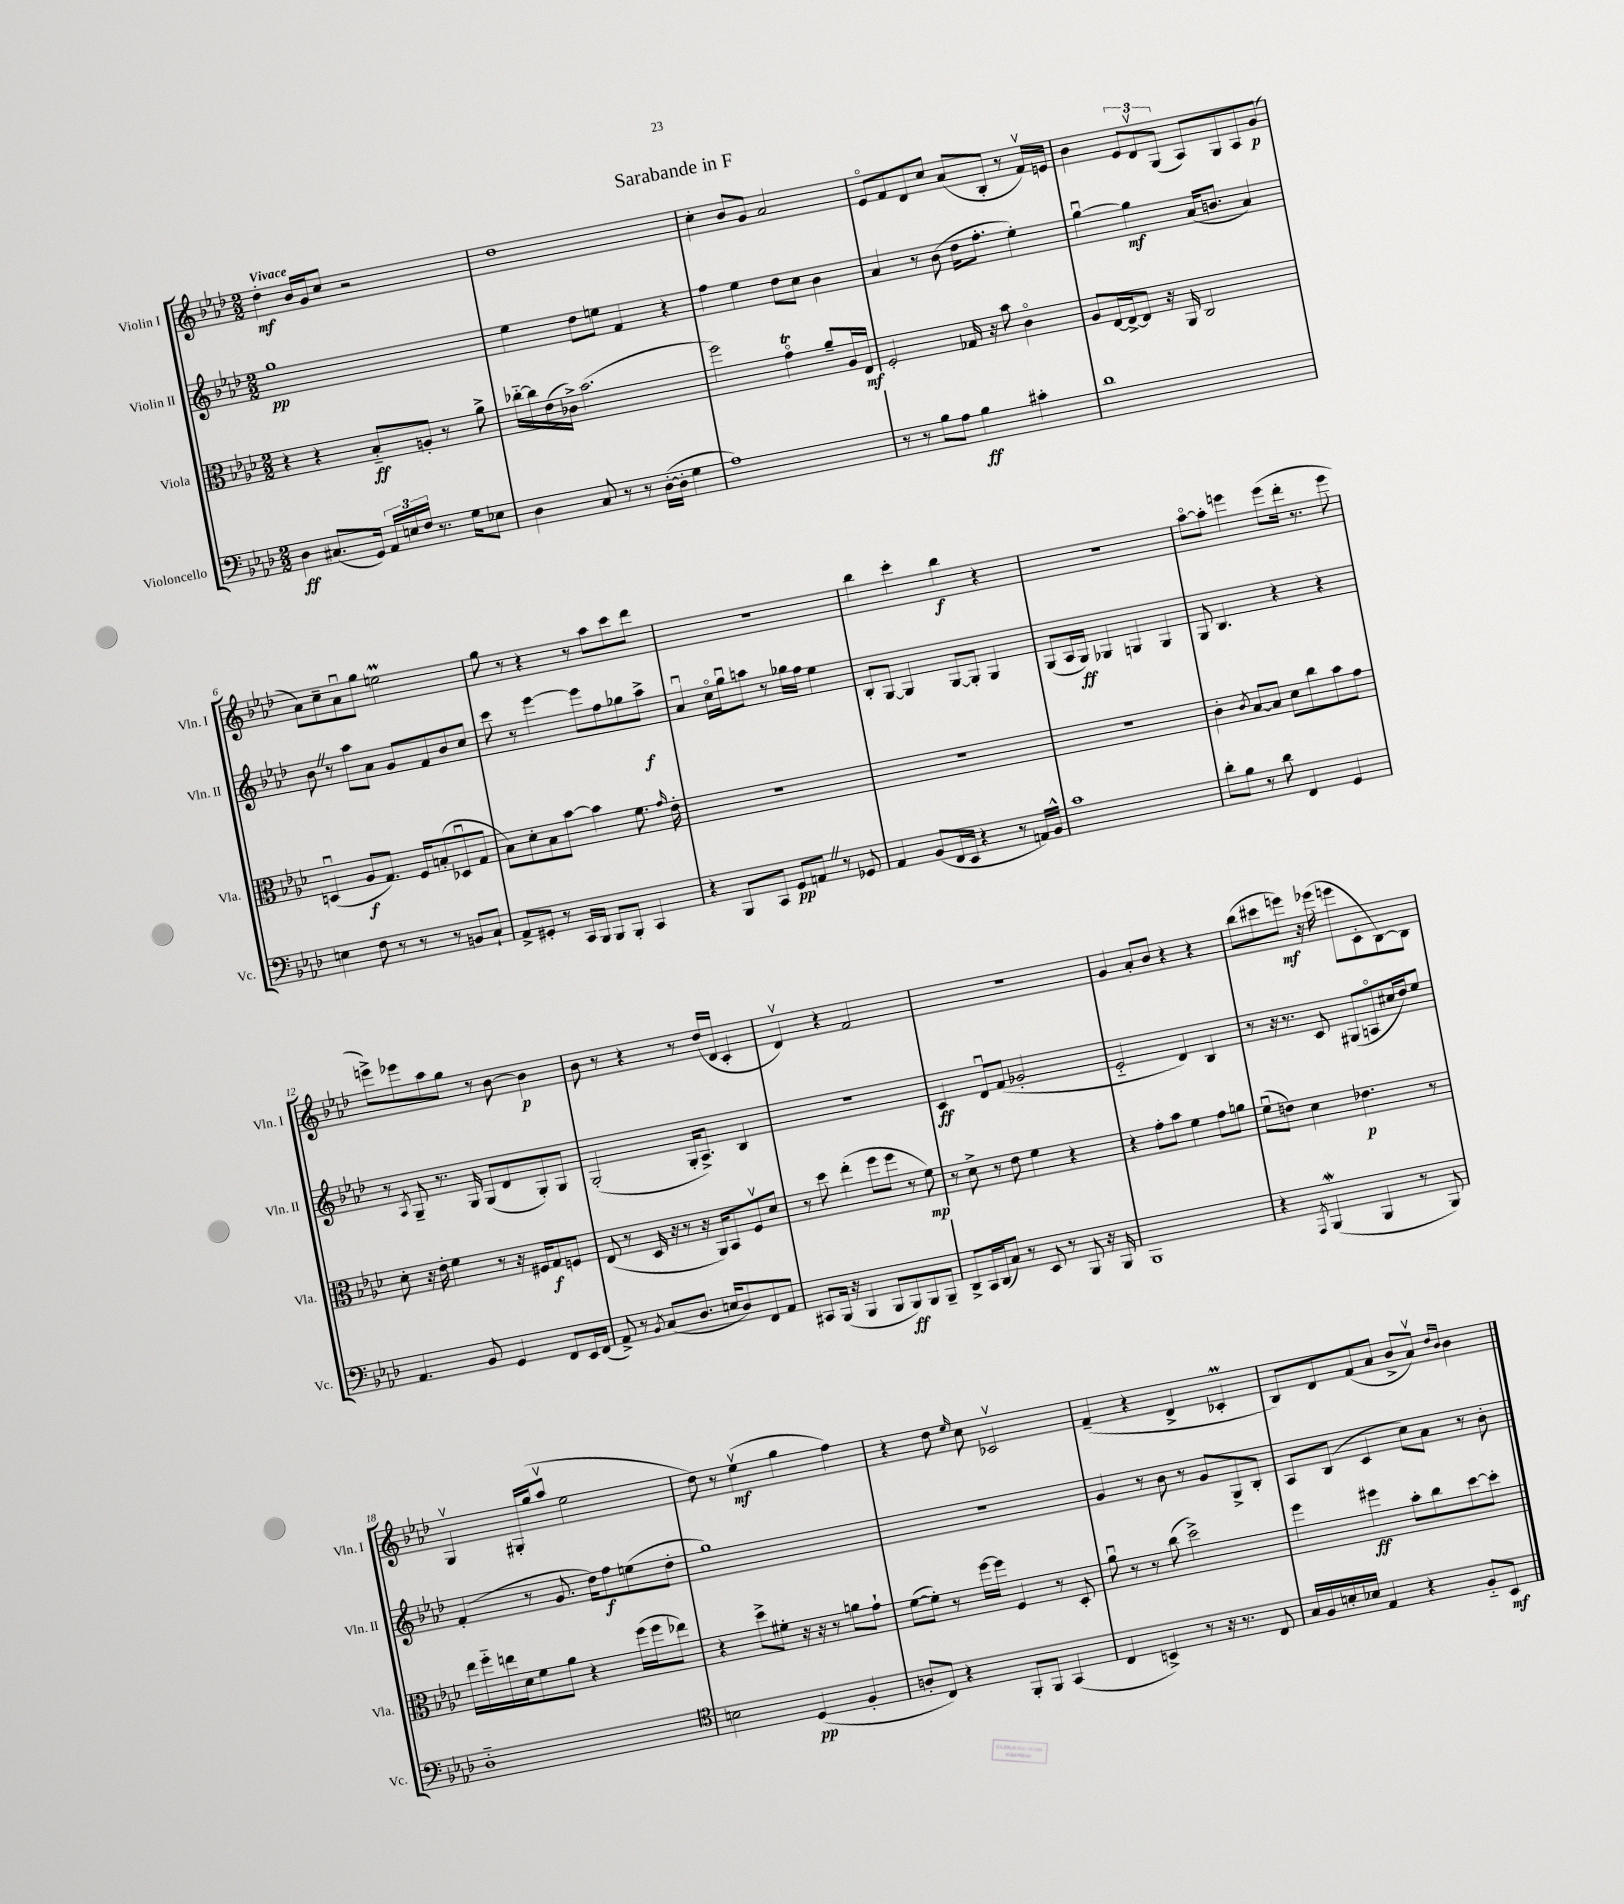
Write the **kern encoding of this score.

**kern	**kern	**kern	**kern
*staff4	*staff3	*staff2	*staff1
*clefF4	*clefC3	*clefG2	*clefG2
*k[b-e-a-d-]	*k[b-e-a-d-]	*k[b-e-a-d-]	*k[b-e-a-d-]
*M2/2	*M2/2	*M2/2	*M2/2
4D-	4r	1gg	4dd-'
(8.C#	4r	.	16b-
.	.	.	16g
.	.	.	8cc
16GG)	.	.	.
24AA-	8B-'~	.	2r
24E	.	.	.
24F	.	.	.
8.r	8A'	.	.
.	8r	.	.
16G	.	.	.
8E-	8a-^	.	.
=	=	=	=
4D-	[16cc-'~	4ee-	1dd-
.	16cc-]	.	.
.	(16e-	.	.
.	16c-^)	.	.
8C	(2.b-	8dd-	.
8r	.	8ee	.
8r	.	4f	.
([16D-'	.	.	.
16D-']	.	.	.
4G	.	4r	.
=	=	=	=
1A-)	2ff)	4ff	4cc'
.	.	4ee-	8b-
.	.	.	8g
.	4go	8dd-	2a-
.	.	8cc	.
.	8a-~	4b-	.
.	16A-	.	.
.	16E-	.	.
=	=	=	=
8r	2F'	4a-	8e-o
8r	.	.	8f
8B-	.	8r	8d-
8A-	.	(8b-	8cc
4B-	16G-	16dd-	(8a-
.	16r	8.ff'	.
.	8b-	.	8B-'
4c#'	4co	4ee-')	8r
.	.	.	16fv)
.	.	.	16e
=	=	=	=
1d-	8A-	[4ggu	4b-
.	[16E-	.	.
.	16E-^_	.	.
.	8E-]	4gg]	12e-
.	.	.	12d-v
.	16r	.	.
.	.	.	(12G
.	16AA-	.	.
.	2C	(16a-	8A-)
.	.	8.b	.
.	.	.	8G
.	.	4a-)	8A-
.	.	.	(8g
=	=	=	=
4E	(4Du	8b-	8a-)
.	.	8r	8cc~
8F	8A-	8aa-	8a-u
8r	8.G)	8a-	8gg
8r	.	8g	2ee
.	16F	.	.
8r	(8B'	8f	.
8BB	8D-u	8b-	.
8C`	8G	8cc	.
=	=	=	=
8AA-^	8B-)	8ccc	8gg
8GG#'	8d-'	8r	8r
8r	8B-	[4eee-	4r
16CC	[8b-	.	.
16BBB-	.	.	.
8BBB-	4b-]	8eee-]	8r
8BBB-'	.	8ff	8aa-
4CC	8.f	8gg-	8ccc
.	.	8aa-^	8ddd-
.	16qqg	.	.
.	16e-'	.	.
=	=	=	=
4r	1r	4a-u	1r
8BBB-	.	16cco	.
.	.	16ggu	.
8CC	.	8aa	.
8GG	.	8r	.
8AA	.	16gg-	.
.	.	16ff	.
8r	.	4ee-	.
8GG-	.	.	.
=	=	=	=
4AA-	1r	8B-'	4bb-
.	.	[8G	.
(8BB-	.	4G]	4ccc'
16FF	.	.	.
16EE-	.	.	.
4r	.	[8G	4bb-
.	.	8G']	.
8r	.	4G	4r
16AA)	.	.	.
16BB-^^	.	.	.
=	=	=	=
1c	1r	(8G	1r
.	.	16A-	.
.	.	16G)	.
.	.	4G-	.
.	.	4G	.
.	.	4G	.
=	=	=	=
8d-'	4c'	8G	[8aa-o
8B-	.	4.B-	8aa-']
.	8qc	.	.
8r	[8B-	.	4eee
8d-	8B-]	.	.
4FF	8d-	4r	(8eee
.	8cc	.	16ddd-'
.	.	.	8.r
4GG	8b-	4r	.
.	8g	.	8eee
=	=	=	=
4.AA-	8d-'	8r	8eee^)
.	.	8qA-	.
.	16r	8G~	8eee-
.	16e-'	.	.
.	4f	8.r	8aa-
8BB-	.	.	8gg
.	.	16G	.
4GG	8r	(8G	8r
.	16r	8d-	[8b-
.	16F#	.	.
8FF	8G	8G')	4b-]
16EE-	8F	8G	.
(16FF	.	.	.
=	=	=	=
8AA-^)	(8E-	(2G'	8b-
8r	8r	.	8r
8qBB-	.	.	.
(8C	16D-	.	4r
.	16r	.	.
8.D-	8r	.	.
.	16r	16G'	8r
16E	16AA-)	8.A-^)	.
8D-)	8BB-	.	(16dd-
.	.	.	16d-
8FF	8Fv	4B-	4c'
8AA-	8d-	.	.
=	=	=	=
8CC#	8r	1r	4d-v)
(16BBB-	8dd-	.	.
16r	.	.	.
4BBB-	(4ee-'	.	4r
8BBB-	8ff	.	2f
8BBB-)	8ff	.	.
8BBB-	8r	.	.
8BBB-~	8f)	.	.
=	=	=	=
8DD-^	8r	4c	1r
16CC	8d-^	.	.
(16DD-	.	.	.
8C)	8r	8d-u	.
8r	8e-	(8f	.
8EE-	4f	2g-'	.
8r	.	.	.
8BBB-	4r	.	.
16r	.	.	.
16BBB-	.	.	.
=	=	=	=
1BBB-	4r	2e-'~	4g
.	8g'	.	8a-'
.	8b-	.	8b-
.	4f	4d-)	4r
.	8g	4B-	4r
.	8a	.	.
=	=	=	=
4r	(8fu	8r	(8bb-
.	8e)	16r	8ccc#
.	.	8.r	.
8qAAA-	.	.	.
(4BBB-	4d-	.	8eee)
.	.	8c	16r
.	.	.	(16eee-
4BBB-	4.e-	(8G#	8eee
.	.	8Ao	8c'
8r	.	16cc#	[8B-)
.	.	16dd-)	.
8BBB-)	8r	8ee-	8B-]
=	=	=	=
1D-'~	16ee-	(4f'	4Gv
.	16ff'~	.	.
.	16ee	.	.
.	16d-	.	.
.	8f	8r	16G#'
.	.	.	(16gg
.	8a-	8.g	8aa-v
.	4r	.	2ee-
.	.	16dd-)	.
.	.	8ff	.
.	(16ff	(8ee	.
.	16ff	.	.
.	8ee-)	8dd-'	.
=	=	=	=
*clefC4	*	*	*
2B	4r	1gg)	8dd-)
.	.	.	8r
.	8dd-^	.	(4ee-v
.	8f#'	.	.
(4D-	16r	.	4gg
.	16r	.	.
.	8r	.	.
4F'	8a	.	4ff)
.	8g`	.	.
=	=	=	=
8A'	([8f	1r	4r
8C)	8f'])	.	.
4r	8r	.	8dd-
.	.	.	16qqee-
.	[16ff	.	8cc
.	16ff]	.	.
8FF'	4F	.	2c-v
8FF	.	.	.
(4GG	8r	.	.
.	8D-'	.	.
=	=	=	=
4C	8a-u	4g	(4f~
.	8r	.	.
4BB^)	8r	8r	4r
.	(8cc	8b-	.
8r	2dd-^)	8r	4d-^
16r	.	8g	.
8.r	.	.	.
.	.	8G^	4c-'
8C	.	8B-'	.
=	=	=	=
16G	4ff	8A-	8B-)
16F	.	.	.
16B'	.	(8B-	8d-
16B-	.	.	.
4E-	4ff#	4c	(8f
.	.	.	8a-
4r	8b-'	8cc)	8b-^
.	8cc	8a-	8a-v)
.	.	.	16qqdd-
.	.	.	16qqb-
8F'~	[8dd-	8r	4b-
8BB-	8dd-']	8b-'	.
==	==	==	==
*-	*-	*-	*-
